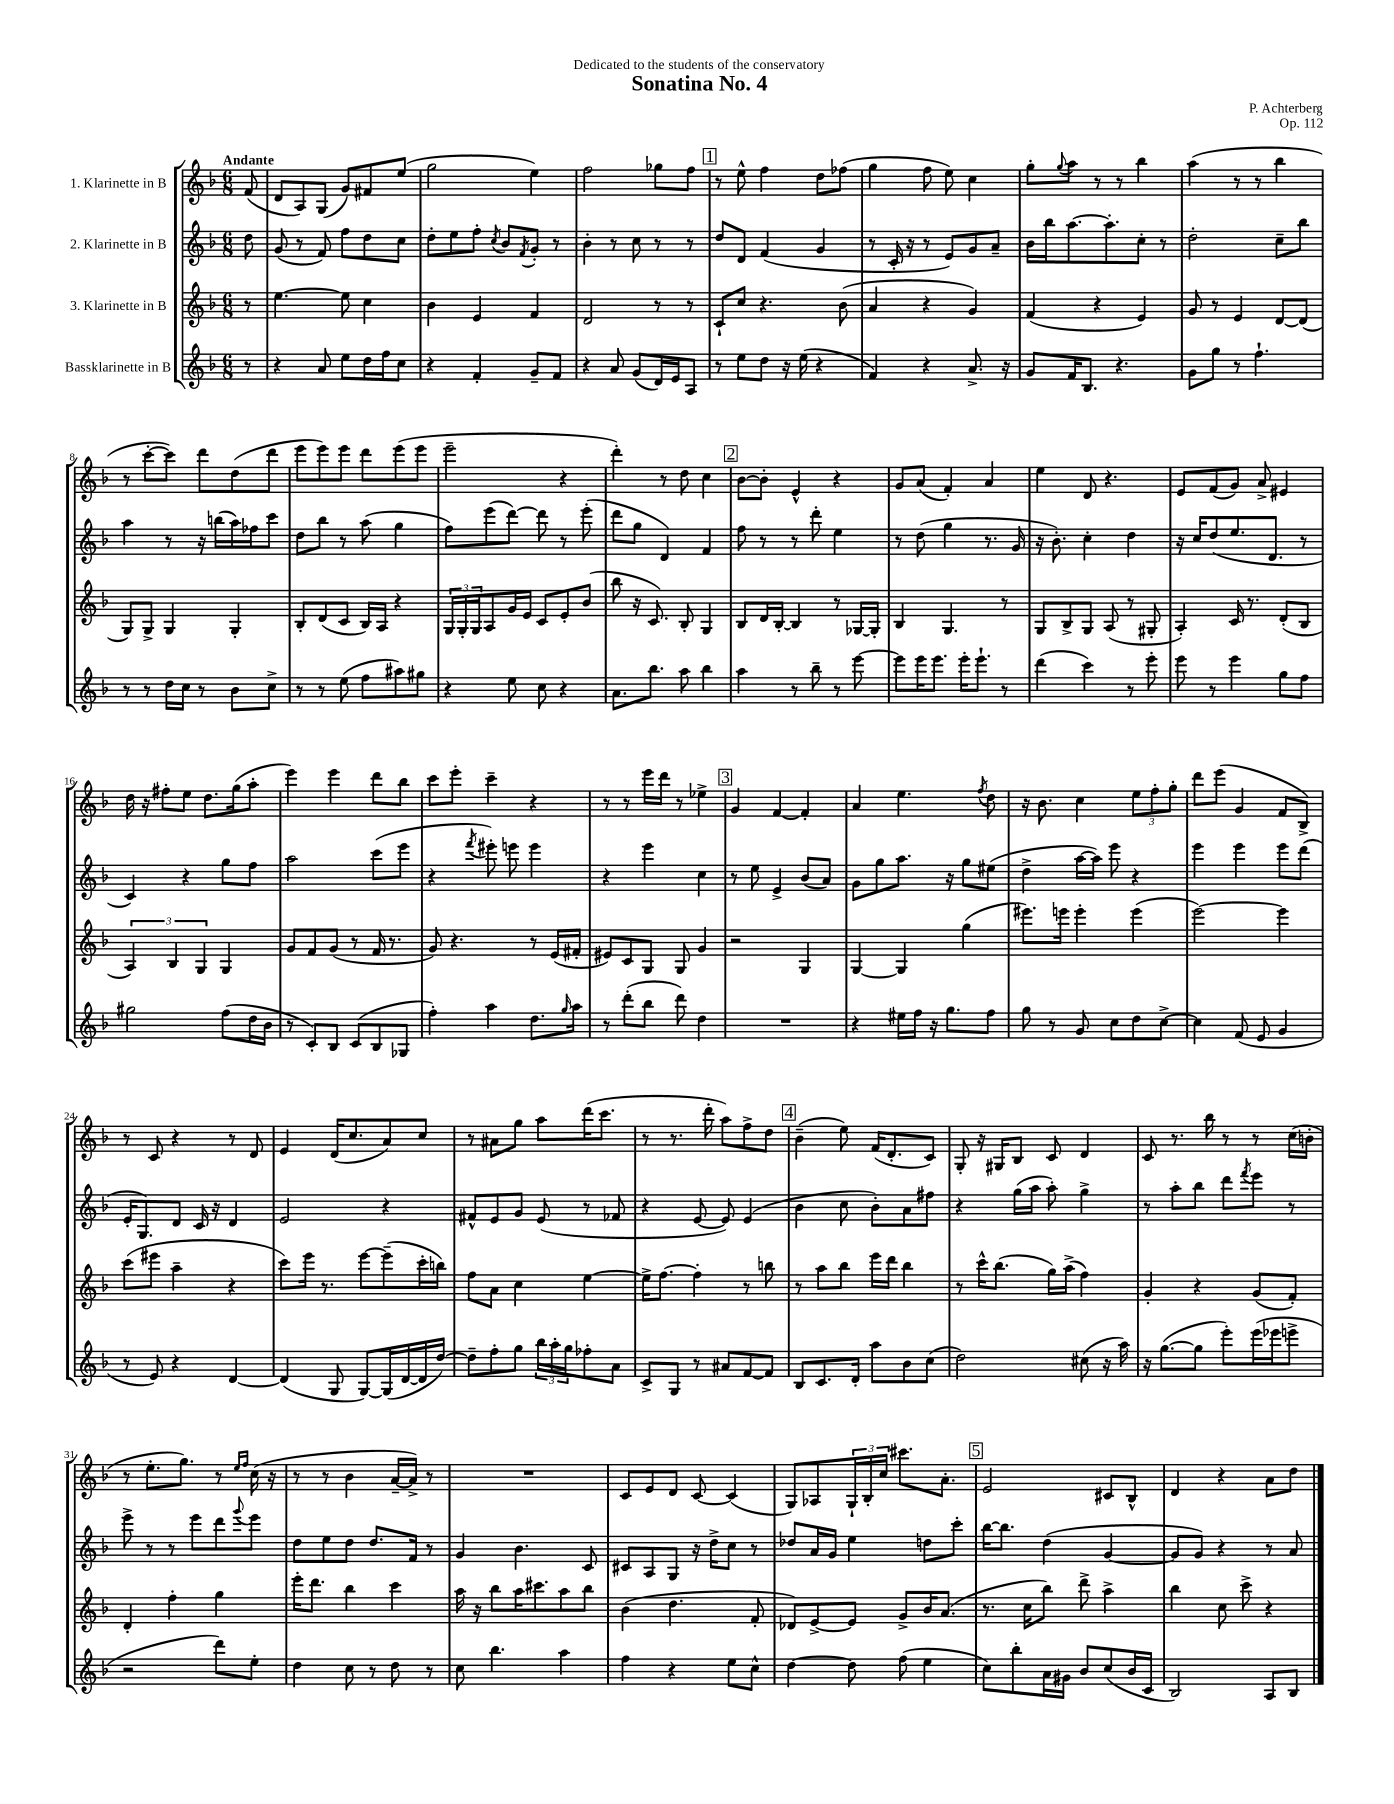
\header { title = "Sonatina No. 4" composer = "P. Achterberg" dedication = "Dedicated to the students of the conservatory" opus = "Op. 112" }
<<
\new StaffGroup <<
\new Staff = "s0" \with { instrumentName = "1. Klarinette in B" } {
    \clef treble \key f \major \numericTimeSignature \time 6/8 \partial 8 \tempo "Andante"
    f'8( |
    d'8 a8) g8( g'8) fis'8 e''8( |
    g''2 e''4) |
    f''2 ges''8 f''8 |
    \mark \markup { \box "1" } r8 e''8-^ f''4 d''8 fes''8( |
    g''4 f''8 e''8) c''4 |
    g''8-. \appoggiatura { g''8 } a''8 r8 r8 bes''4 |
    a''4( r8 r8 bes''4 |
    r8 c'''8~-. c'''8) d'''8 d''8( d'''8 |
    e'''8 e'''8) e'''8 d'''8 e'''8( e'''8 |
    e'''2-- r4 |
    d'''4-.) r8 d''8 c''4 |
    \mark \markup { \box "2" } bes'8~ bes'8-. e'4-^ r4 |
    g'8 a'8( f'4-.) a'4 |
    e''4 d'8 r4. |
    e'8 f'8( g'8) a'8-> eis'4 |
    d''16 r16 fis''8-. e''8 d''8. g''16( a''8-. |
    e'''4) e'''4 d'''8 bes''8 |
    c'''8 e'''8-. c'''4-- r4 |
    r8 r8 e'''16 d'''16 r8 ees''4-> |
    \mark \markup { \box "3" } g'4 f'4~ f'4-. |
    a'4 e''4. \acciaccatura { f''8 } d''8 |
    r16 bes'8. c''4 \tuplet 3/2 { e''8 f''8-. g''8-. } |
    d'''8 e'''8( g'4 f'8 bes8->) |
    r8 c'8 r4 r8 d'8 |
    e'4 d'16( c''8. a'8) c''8 |
    r8 ais'8 g''8 a''8 d'''16( c'''8. |
    r8 r8. d'''16-. a''8) f''8-> d''8 |
    \mark \markup { \box "4" } bes'4--( e''8) f'16( d'8.-. c'8) |
    g8-. r16 gis16 bes8 c'8 d'4 |
    c'8 r8. bes''16 r8 r8 c''16( b'16-. |
    r8 e''8.-. g''8.) r8 \grace { e''16 f''16 } c''16( r16 |
    r8 r8 bes'4 a'16~-- a'16->) r8 |
    R2. |
    c'8 e'8 d'8 c'8~ c'4( |
    g8) aes8 \tuplet 3/2 { g16-! bes16-. c''16 } cis'''8. a'8.-. |
    \mark \markup { \box "5" } e'2 cis'8 bes8-^ |
    d'4 r4 a'8 d''8 \bar "|." |
}
\new Staff = "s1" \with { instrumentName = "2. Klarinette in B" } {
    \clef treble \key f \major \numericTimeSignature \time 6/8 \partial 8
    d''8 |
    g'8( r8 f'8) f''8 d''8 c''8 |
    d''8-. e''8 f''8-. \acciaccatura { c''8 } bes'8 \acciaccatura { f'8 } g'8-. r8 |
    bes'4-. r8 c''8 r8 r8 |
    \mark \markup { \box "1" } d''8 d'8 f'4( g'4 |
    r8 c'16-. r16 r8 e'8) g'8 a'8-- |
    bes'16 bes''16 a''8.~ a''8.-. c''8-. r8 |
    d''2-. c''8-- bes''8 |
    a''4 r8 r16 b''16( a''16) fes''16 c'''8 |
    d''8 bes''8 r8 a''8( g''4 |
    f''8) e'''8( d'''8~) d'''8 r8 e'''8-.( |
    d'''8 g''8 d'4) f'4 |
    \mark \markup { \box "2" } f''8 r8 r8 d'''8-. e''4 |
    r8 d''8( g''4 r8. g'16 |
    r16 bes'8.-.) c''4-. d''4 |
    r16 c''16 d''8( e''8. d'8. r8 |
    c'4) r4 g''8 f''8 |
    a''2 c'''8( e'''8 |
    r4 \acciaccatura { f'''8 } eis'''8-.) e'''8 e'''4 |
    r4 e'''4 c''4 |
    \mark \markup { \box "3" } r8 e''8 e'4-> bes'8( a'8) |
    g'8 g''8 a''8. r16 g''8 eis''8( |
    d''4-> a''16~ a''16) e'''8 r4 |
    e'''4 e'''4 e'''8 d'''8( |
    e'16-. g8.) d'8 c'16 r16 d'4 |
    e'2 r4 |
    fis'8-^ e'8 g'8 e'8( r8 fes'8 |
    r4 e'8~ e'8) e'4( |
    \mark \markup { \box "4" } bes'4 c''8 bes'8-.) a'8 fis''8 |
    r4 g''16( a''16 a''8-.) g''4-> |
    r8 a''8-. bes''8 d'''8 \acciaccatura { f'''8 } e'''8 r8 |
    e'''8-> r8 r8 e'''8 d'''8 \appoggiatura { g'''8 } e'''8 |
    d''8 e''8 d''8 d''8. f'16 r8 |
    g'4 bes'4. c'8 |
    cis'8 a8 g8 r16 d''16-> c''8 r8 |
    des''8 a'16 g'16 e''4 d''8 c'''8-. |
    \mark \markup { \box "5" } bes''16~ bes''8. d''4( g'4~ |
    g'8 g'8) r4 r8 a'8 \bar "|." |
}
\new Staff = "s2" \with { instrumentName = "3. Klarinette in B" } {
    \clef treble \key f \major \numericTimeSignature \time 6/8 \partial 8
    r8 |
    e''4.~ e''8 c''4 |
    bes'4 e'4 f'4 |
    d'2 r8 r8 |
    \mark \markup { \box "1" } c'8-! c''8 r4. bes'8( |
    a'4 r4 g'4) |
    f'4( r4 e'4) |
    g'8 r8 e'4 d'8~ d'8( |
    g8) g8-> g4 g4-. |
    bes8-. d'8( c'8 bes16) a16 r4 |
    \tuplet 3/2 { g16 g16-. g16 } a8 g'16 e'16 c'8 e'8-. bes'8( |
    bes''8 r16 c'8.) bes8-. g4 |
    \mark \markup { \box "2" } bes8 d'16 bes16~-. bes4 r8 ges16~ ges16-. |
    bes4 g4. r8 |
    g8 bes8-> g8 a8( r8 gis8-. |
    a4-.) c'16 r8. d'8-.( bes8 |
    \tuplet 3/2 { a4) bes4 g4 } g4 |
    g'8 f'8 g'8( r8 f'16 r8. |
    g'8) r4. r8 e'16( fis'16-. |
    eis'8) c'8 g8 g8 g'4 |
    \mark \markup { \box "3" } r2 g4 |
    g4~ g4 g''4( |
    eis'''8.) e'''16 e'''4-. e'''4( |
    e'''2~) e'''4 |
    c'''8( eis'''8 a''4-- r4 |
    c'''8) e'''16 r8. e'''8~ e'''8--( c'''16-. b''16) |
    f''8 a'8 c''4 e''4~ |
    e''16-> f''8.~ f''4-. r8 b''8 |
    \mark \markup { \box "4" } r8 a''8 bes''8 e'''16 d'''16 bes''4 |
    r8 c'''16-^ bes''8.( g''16) a''16->( f''4) |
    g'4-. r4 g'8( f'8-.) |
    d'4-. f''4-. g''4 |
    e'''16-. d'''8. bes''4 c'''4 |
    a''16 r16 bes''8 a''16 cis'''8. a''8 bes''8 |
    bes'4( d''4. f'8-. |
    des'8) e'8~-> e'8 g'8-> bes'16 a'8.( |
    \mark \markup { \box "5" } r8. c''16 bes''8) d'''8-> a''4-> |
    bes''4 c''8 c'''8-> r4 \bar "|." |
}
\new Staff = "s3" \with { instrumentName = "Bassklarinette in B" } {
    \clef treble \key f \major \numericTimeSignature \time 6/8 \partial 8
    r8 |
    r4 a'8 e''8 d''16 f''16 c''8 |
    r4 f'4-. g'8-- f'8 |
    r4 a'8 g'8( d'16) e'16 a8 |
    \mark \markup { \box "1" } r8 e''8 d''8 r16 e''16( r4 |
    f'4) r4 a'8.-> r16 |
    g'8 f'16 bes8. r4. |
    g'8 g''8 r8 f''4.-! |
    r8 r8 d''16 c''16 r8 bes'8 c''8-> |
    r8 r8 e''8( f''8 ais''8) gis''8 |
    r4 e''8 c''8 r4 |
    a'8. bes''8. a''8 bes''4 |
    \mark \markup { \box "2" } a''4 r8 bes''8-- r8 e'''8~ |
    e'''8 e'''16 e'''8. e'''16-. e'''8.-! r8 |
    d'''4( c'''4) r8 e'''8-. |
    e'''8 r8 e'''4 g''8 f''8 |
    gis''2 f''8( d''16 bes'16 |
    r8 c'8-.) bes8 c'8( bes8 ges8 |
    f''4-.) a''4 d''8. \grace { g''16 } a''16 |
    r8 d'''8-.( bes''8 d'''8) d''4 |
    \mark \markup { \box "3" } R2. |
    r4 eis''16 f''16 r16 g''8. f''8 |
    g''8 r8 g'8 c''8 d''8 c''8~-> |
    c''4 f'8( e'8 g'4 |
    r8 e'8) r4 d'4~ |
    d'4( g8 g8~) g16( d'16~ d'16 d''16~) |
    d''8-- f''8-. g''8 \tuplet 3/2 { bes''16 a''16-. g''16 } fes''8-. a'8 |
    c'8-> g8 r8 ais'8 f'8~ f'8 |
    \mark \markup { \box "4" } bes8 c'8. d'16-. a''8 bes'8 c''8( |
    d''2) cis''8( r16 a''16) |
    r16 g''8.~( g''8 e'''8-.) e'''16( ees'''16 e'''8-> |
    r2 d'''8) e''8-. |
    d''4 c''8 r8 d''8 r8 |
    c''8 bes''4. a''4 |
    f''4 r4 e''8 c''8-^ |
    d''4~ d''8 f''8( e''4 |
    \mark \markup { \box "5" } c''8) bes''8-. a'16 gis'16 bes'8 c''8( bes'16 c'16 |
    bes2) a8 bes8 \bar "|." |
}
>>
>>
